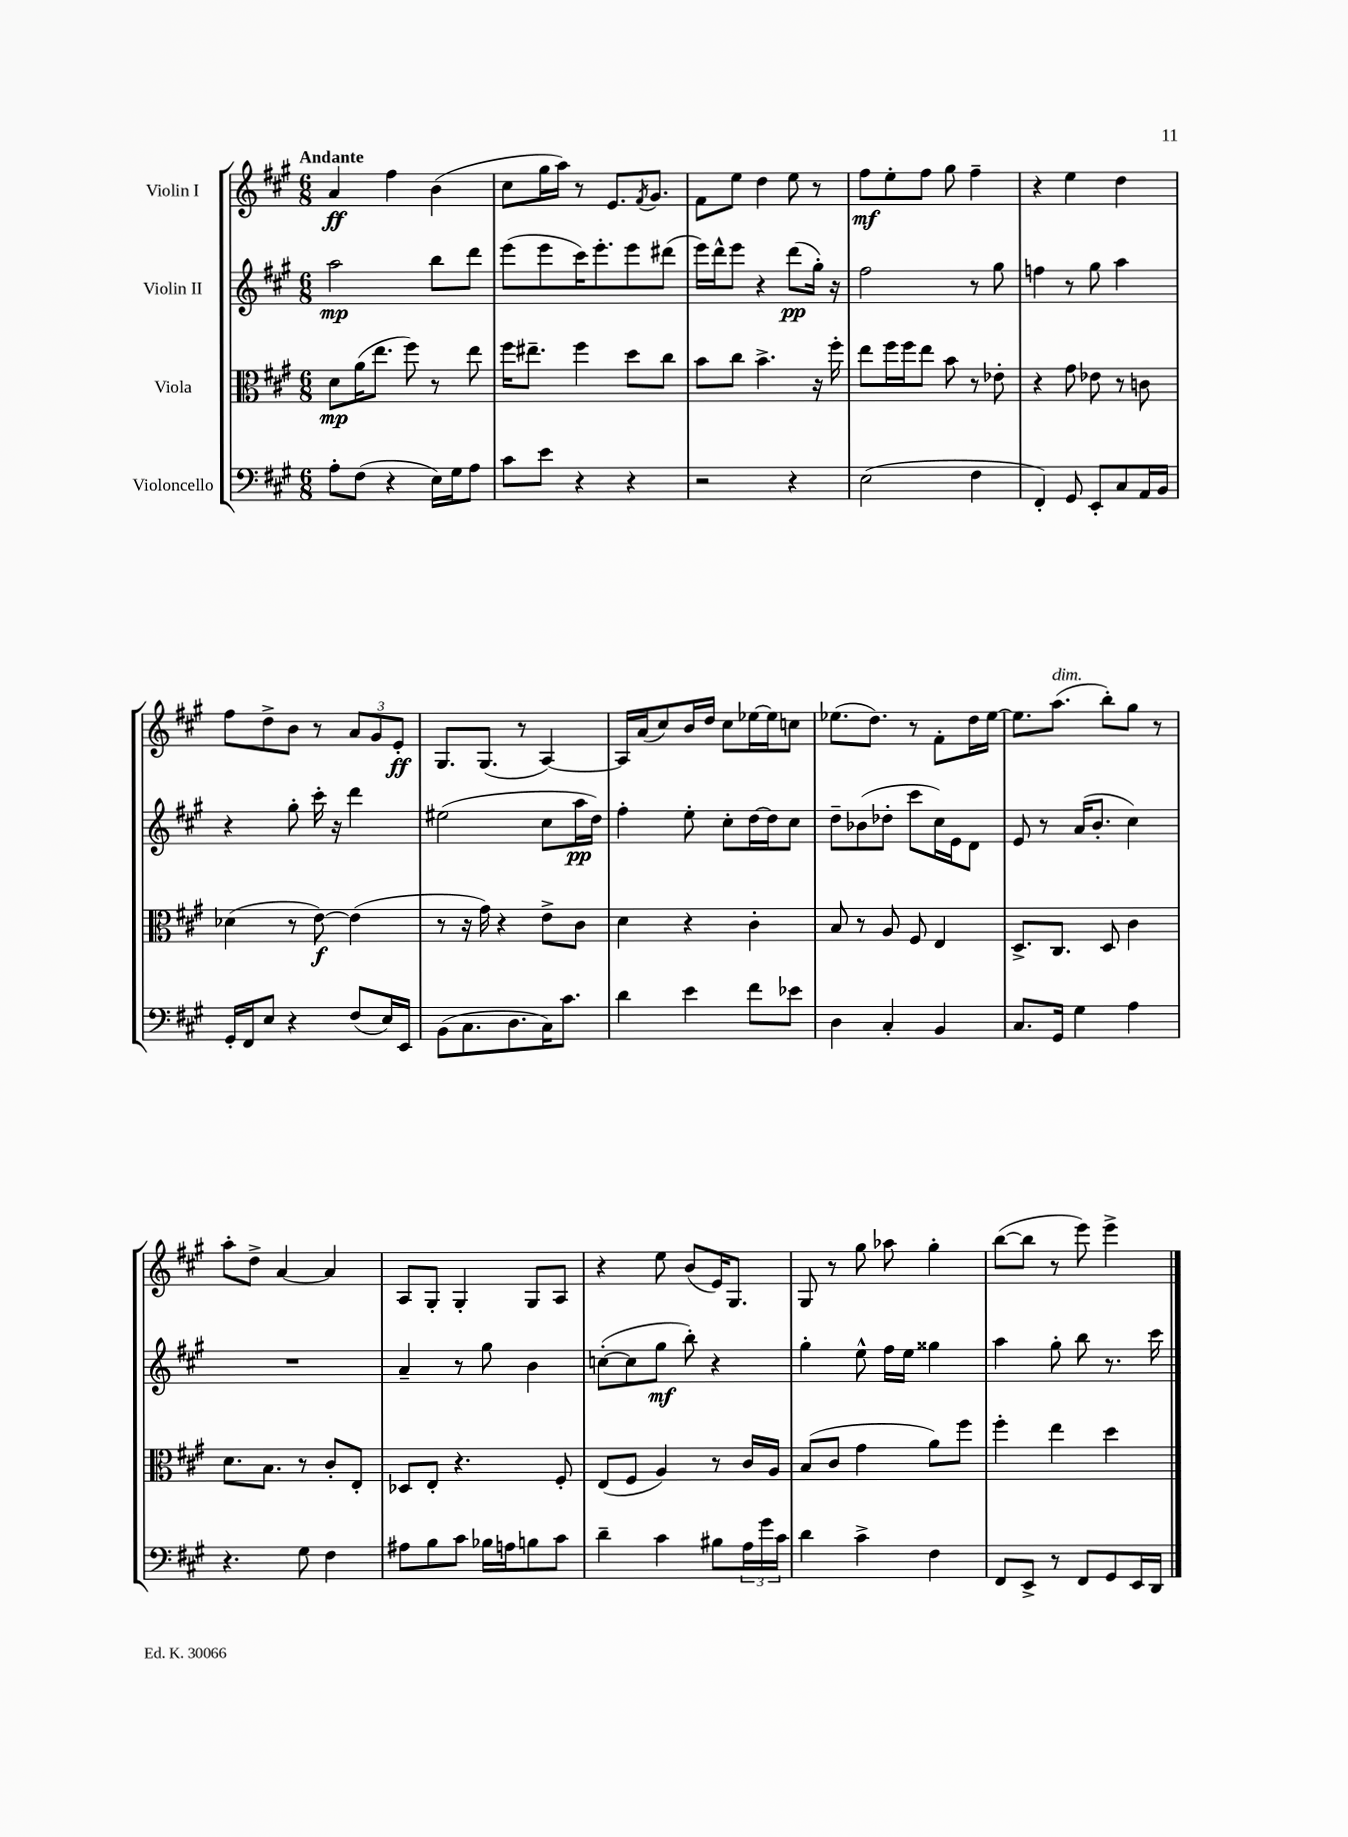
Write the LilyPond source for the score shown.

<<
\new StaffGroup <<
\new Staff = "s0" \with { instrumentName = "Violin I" } {
    \clef treble \key a \major \numericTimeSignature \time 6/8 \tempo "Andante"
    a'4\ff fis''4 b'4( |
    cis''8 gis''16 a''16) r8 e'8. \acciaccatura { fis'8 } gis'8. |
    fis'8 e''8 d''4 e''8 r8 |
    fis''8\mf e''8-. fis''8 gis''8 fis''4-- |
    r4 e''4 d''4 |
    fis''8 d''8-> b'8 r8 \tuplet 3/2 { a'8 gis'8 e'8-.\ff } |
    gis8. gis8.( r8 a4~) |
    a16 a'16( cis''8) b'16 d''16 cis''8 ees''16~ ees''16 c''8 |
    ees''8.( d''8.) r8 fis'8-. d''16 ees''16~ |
    ees''8. a''8.^\markup { \italic "dim." }( b''8-.) gis''8 r8 |
    a''8-. d''8-> a'4~ a'4 |
    a8 gis8-. gis4-. gis8 a8 |
    r4 e''8 b'8( e'16) gis8. |
    gis8 r8 gis''8 aes''8 gis''4-. |
    b''8~( b''8 r8 e'''8) e'''4-> \bar "|." |
}
\new Staff = "s1" \with { instrumentName = "Violin II" } {
    \clef treble \key a \major \numericTimeSignature \time 6/8
    a''2\mp b''8 d'''8 |
    e'''8( e'''8 cis'''16) e'''8.-. e'''8 dis'''8( |
    e'''16) d'''16-^ e'''8 r4 d'''8\pp( gis''16-.) r16 |
    fis''2 r8 gis''8 |
    f''4 r8 gis''8 a''4 |
    r4 gis''8-. cis'''16-. r16 d'''4 |
    eis''2( cis''8 a''16\pp d''16) |
    fis''4-. e''8-. cis''8-. d''16~ d''16 cis''8 |
    d''8-- bes'8( des''8-. cis'''8 cis''16) e'16 d'8 |
    e'8 r8 a'16( b'8.-. cis''4) |
    R2. |
    a'4-- r8 gis''8 b'4 |
    c''8~-.( c''8 gis''8\mf b''8-.) r4 |
    gis''4-. e''8-^ fis''16 e''16 gisis''4 |
    a''4 gis''8-. b''8 r8. cis'''16 \bar "|." |
}
\new Staff = "s2" \with { instrumentName = "Viola" } {
    \clef alto \key a \major \numericTimeSignature \time 6/8
    d'8\mp a'16( e''8. fis''8) r8 e''8 |
    fis''16 eis''8.-- fis''4 d''8 cis''8 |
    b'8 cis''8 b'4.-> r16 fis''16-. |
    e''8 fis''16 fis''16 e''8 b'8 r8 ees'8-. |
    r4 gis'8 ees'8 r8 c'8 |
    des'4( r8 e'8~\f) e'4( |
    r8 r16 gis'16) r4 e'8-> cis'8 |
    d'4 r4 cis'4-. |
    b8 r8 a8 fis8 e4 |
    d8.-> cis8. d8 cis'4 |
    d'8. b8. r8 cis'8-. e8-. |
    des8 e8-. r4. fis8-. |
    e8( fis8 a4) r8 cis'16 a16 |
    b8( cis'8 gis'4 a'8) fis''8 |
    fis''4-. e''4 d''4 \bar "|." |
}
\new Staff = "s3" \with { instrumentName = "Violoncello" } {
    \clef bass \key a \major \numericTimeSignature \time 6/8
    a8-. fis8( r4 e16) gis16 a8 |
    cis'8 e'8 r4 r4 |
    r2 r4 |
    e2( fis4 |
    fis,4-.) gis,8 e,8-. cis8 a,16 b,16 |
    gis,16-. fis,16 e8 r4 fis8( e16) e,16 |
    b,8( cis8. d8. cis16) cis'8. |
    d'4 e'4 fis'8 ees'8 |
    d4 cis4-. b,4 |
    cis8. gis,16 gis4 a4 |
    r4. gis8 fis4 |
    ais8 b8 cis'8 bes16 a16 b8 cis'8 |
    d'4-- cis'4 bis8 \tuplet 3/2 { a16 gis'16 cis'16 } |
    d'4 cis'4-> fis4 |
    fis,8 e,8-> r8 fis,8 gis,8 e,16 d,16 \bar "|." |
}
>>
>>
\layout { \context { \Score \remove "Bar_number_engraver" } }
